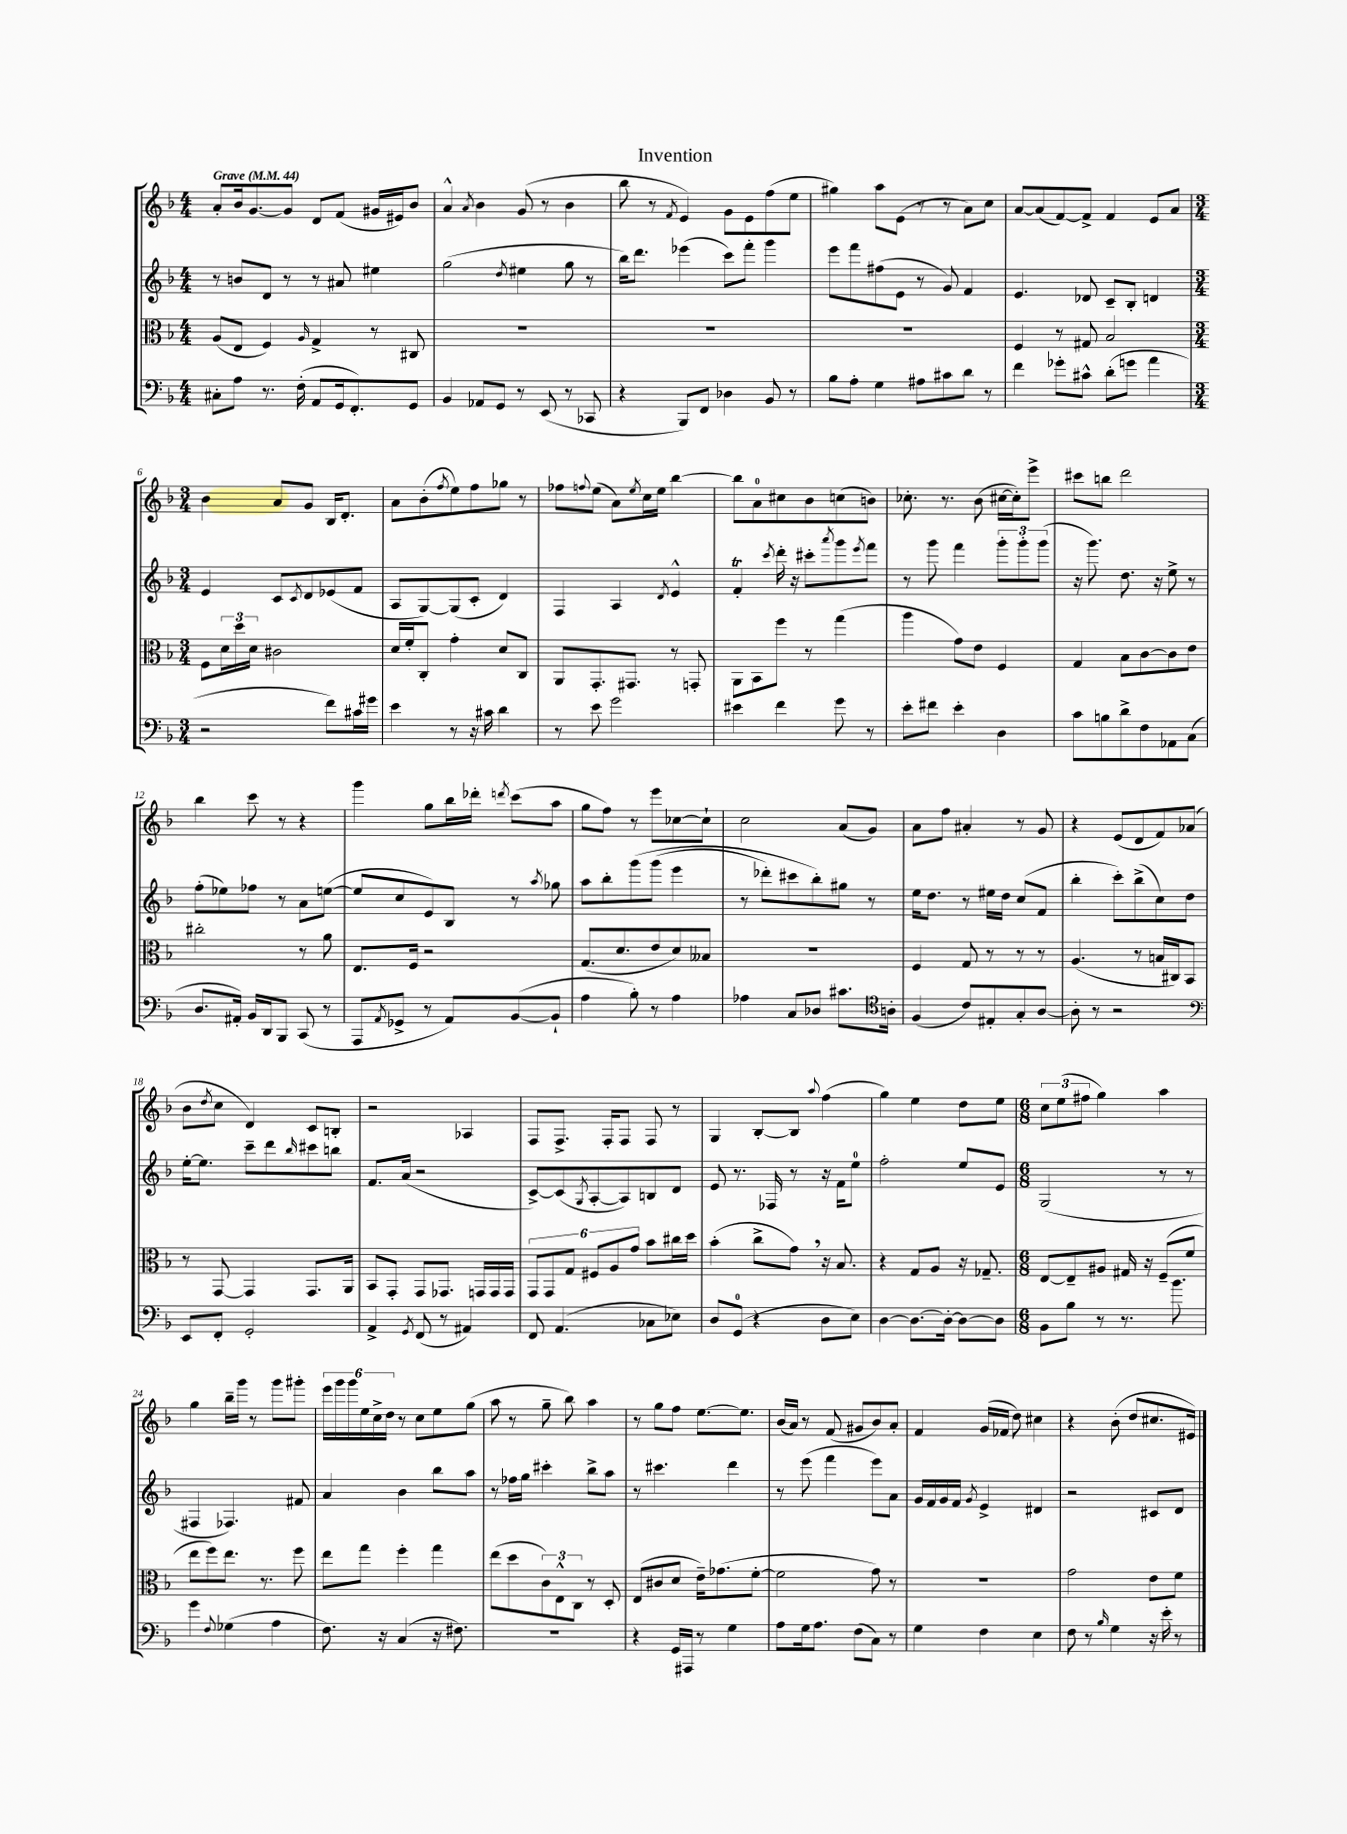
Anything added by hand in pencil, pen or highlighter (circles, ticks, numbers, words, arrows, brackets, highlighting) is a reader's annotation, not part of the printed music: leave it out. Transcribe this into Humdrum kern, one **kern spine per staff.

**kern	**kern	**kern	**kern
*staff4	*staff3	*staff2	*staff1
*clefF4	*clefC3	*clefG2	*clefG2
*k[b-]	*k[b-]	*k[b-]	*k[b-]
*M4/4	*M4/4	*M4/4	*M4/4
*MM44	*MM44	*MM44	*MM44
8C#'	(8A	8r	8a'
8A	8E	8b	16b-
.	.	.	[8.g
8.r	4F)	8d	.
.	.	8r	8g]
(16F'	.	.	.
.	16qqA	.	.
8AA	4G^	8r	8d
16GG	.	8a#	(8f
8.FF')	.	.	.
.	8r	4ee#	16g#
.	.	.	16e#)
8GG	8C#	.	8b-
=	=	=	=
4BB-	1r	(2gg	4a^^
.	.	.	8qa
8AA-	.	.	4b-
8GG	.	.	.
.	.	8qdd	.
8r	.	4ee#	(8g
(8EE	.	.	8r
8r	.	8gg	4b-
8CC-	.	8r	.
=	=	=	=
4r	1r	16bb-)	8bb-
.	.	8.ddd	.
.	.	.	8r
.	.	.	8qf
8BBB-)	.	(4eee-	4e)
8FF	.	.	.
4D-	.	8ccc)	8g
.	.	8fff'	8e
8BB-	.	4ggg	(8ff
8r	.	.	8ee
=	=	=	=
8B-	1r	8eee	4gg#)
8A'	.	8fff	.
4G	.	(8ff#	8aa
.	.	8e	(8e
8A#	.	8r	8r
8c#	.	8g)	8r
8d	.	4f	8a)
8r	.	.	8cc
=	=	=	=
4f	4F	4.e	[8a
.	.	.	(8a]
8g-'	8r	.	[8f)
8c#^^	8G#	8d-	8f^]
(8d'	2B-	8c~	4f
8g	.	8B-'	.
4a	.	4d	8e
.	.	.	8a
=	=	=	=
*M3/4	*M3/4	*M3/4	*M3/4
2r	8F	4e	4b-
.	24d	.	.
.	24dd	.	.
.	24d	.	.
.	2c#	8c	8a
.	.	8qc	.
.	.	8d	8g
8f)	.	(8e-	16B-
.	.	.	8.d'
16c#	.	8f	.
16g#	.	.	.
=	=	=	=
4e	16d	8A	8a
.	16f'	.	.
.	8C'	[8G)	(8b-'
.	.	.	8qff
8r	4g'	(8G]	8ee)
16r	.	8c'	8ff
16c#	.	.	.
4d	8d	4d)	8gg-
.	8C	.	8r
=	=	=	=
8r	8AA	4F	8ff-
.	.	.	8qqff
8e	8.GG'	.	(8ee
2g	.	4A	8a)
.	8.GG#	.	.
.	.	.	8qee
.	.	.	16cc
.	.	.	16ee
.	.	8qd	.
.	8r	4e^^	[4bb-
.	8GG'	.	.
=	=	=	=
4e#	8AA	4f'	8bb-]
.	8BB-	.	8a
.	.	8qccc	.
4f	8ff	16ddd'	8cc#
.	.	16r	.
.	8r	8ccc#'	8b-
.	.	8qaaa	.
8g	(4gg	8ggg	(8cc
.	.	8qeee	.
8r	.	8fff	8b)
=	=	=	=
8e'	4aa	8r	8.cc-'
8f#	.	8ggg	.
.	.	.	8.r
4e'	8g)	4fff	.
.	8e	.	(8b-
4D	4F	12ggg'	[16cc#
.	.	.	16cc#'])
.	.	12ggg'	.
.	.	.	8eee^
.	.	(12ggg	.
=	=	=	=
8c	4G	16r	8ccc#
.	.	8.ggg)	.
8B	.	.	8bb
8d^	8B-	8.dd	2ddd
8F	[8c	.	.
.	.	16r	.
8AA-	8c]	8ee^	.
(8C	8e	8r	.
=	=	=	=
8.D	2cc#'	(8ff'	4bb-
.	.	8ee-)	.
16AA#')	.	.	.
16BB-	.	8ff-	8ccc
16DD	.	.	.
8BBB-	.	8r	8r
(8CC	8r	8a	4r
8r	8a	([8ee	.
=	=	=	=
8AAA	8.E	8ee]	4ggg
8qAA	.	.	.
8GG-^	.	8cc	.
.	16F	.	.
8r	2r	8e)	8gg
8AA)	.	8B-	16bb-
.	.	.	16ddd-'
.	.	.	8qddd
([8BB-	.	8r	(8ccc
.	.	8qaa	.
8BB-`]	.	8gg-	8aa
=	=	=	=
4A	(8.G	8aa	8gg
.	.	8bb-'	8ff)
.	8.d	.	.
8B-')	.	&(8ggg	8r
8r	8e	(8ggg	8eee
4A	8d)	4eee	[8cc-
.	8B--	.	8cc-`]
=	=	=	=
4A-	2.r	8r	2cc
.	.	8ddd-')	.
8C	.	8ccc#	.
8D-	.	8bb-'&)	.
8.c#	.	8gg#	(8a
.	.	8r	8g)
16A'	.	.	.
=	=	=	=
*clefC4	*	*	*
(4F	4F	16ee	8a
.	.	8.dd	.
.	.	.	8ff
8c)	8G	8r	4a#'
8E#'	8r	16ee#	.
.	.	16dd	.
8G'	8r	(8cc	8r
[8A	8r	8f	8g
=	=	=	=
8A']	(4.A	4bb-'	4r
8r	.	.	.
2r	.	8ccc')	(8e
.	8r	(8bb-^	8d
.	16B	8cc)	8f)
.	16C#)	.	.
.	8BB-	8dd	(8a-
=	=	=	=
*clefF4	*	*	*
8EE	8r	[16ee'	8b-
.	.	8.ee]	.
.	.	.	8qdd
8FF'	[8GG	.	8cc
2GG'	4GG]	8ccc~	4d)
.	.	8ddd	.
.	.	16qqbb-	.
.	8.GG	8ccc#	8c
.	.	8bb	8B'
.	16AA	.	.
=	=	=	=
4AA^	8BB-	8.f	2r
.	8GG'	.	.
.	.	(16a	.
8qGG	.	.	.
(8FF	8GG	2r	.
8r	8.GG-	.	.
4AA#)	.	.	4A-
.	16GG	.	.
.	16GG	.	.
.	16GG	.	.
=	=	=	=
8FF	12GG	[8c^)	8F
.	12GG	.	.
(4.AA	.	(8c]	8.F^
.	12G	.	.
.	.	8qG	.
.	12F#	[8A'	.
.	.	.	16F'
.	12A	.	.
.	.	8A])	8F
.	12g	.	.
8C-	8b-	8B	8F
8E-)	16cc#	8d	8r
.	16dd	.	.
=	=	=	=
8D	(4b-'	8e	4G
(8GG	.	8.r	.
4r	8cc^	.	[8B-'
.	.	16F-	.
.	8g)	8r	8B-]
.	.	.	8qqaa
8D	16r	16r	(4ff
.	8.B-	16f	.
8E)	.	8ee	.
=	=	=	=
[4D	4r	2ff'	4gg)
8.D_	8G	.	4ee
.	8A	.	.
16D'_	.	.	.
8D_	16r	8ee	8dd
.	8.G-~	.	.
8D]	.	8e	8ee
=	=	=	=
*M6/8	*M6/8	*M6/8	*M6/8
8BB-	[8E	(2G	12cc
.	.	.	(12ee
8B-	8E~]	.	.
.	.	.	12ff#
8r	8A#	.	4gg)
8.r	16G#	.	.
.	16r	.	.
.	(8F~	8r	4aa
8.b-	.	.	.
.	8f	8r	.
=	=	=	=
4g	8ee	4F#	4gg
.	8ff)	.	.
8qqF	.	.	.
(4G-	8.ee	4.F-)	16bb-~
.	.	.	16ggg
.	.	.	8r
.	8.r	.	.
4A	.	.	8ggg
.	8ff	8f#	8ggg#'
=	=	=	=
8.F)	8ee	4a	24eee
.	.	.	24ggg
.	.	.	24ggg
.	8gg	.	24ee
.	.	.	24cc^
16r	.	.	.
.	.	.	24dd
(4C	4ff'	4b-	8r
.	.	.	8cc
16r	4gg	8bb-	8ee
8.F#)	.	.	.
.	.	8aa	(8gg
=	=	=	=
2.r	(8ee	8r	8aa
.	8dd	16ff-	8r
.	.	16gg	.
.	12c)	4ccc#'	8gg~
.	12E^^	.	.
.	.	.	8bb-)
.	12C	.	.
.	8r	8bb-^	4aa
.	8D'	8aa	.
=	=	=	=
4r	(8E	8r	8r
.	8c#	4.ccc#	8gg
16GG	8d	.	8ff
16AAA#	.	.	.
8r	16e~)	.	[8.ee
.	(8.g-	.	.
4G	.	4ddd	.
.	.	.	8.ee]
.	[8f'	.	.
=	=	=	=
8A	2f]	8r	(16b-
.	.	.	16a)
16G	.	(8eee	8r
8.A	.	.	.
.	.	4fff	(8f
(8F	.	.	8g#
8C)	8g)	8eee)	8b-)
8r	8r	8a	8a'
=	=	=	=
4G	2.r	16g	4f
.	.	16f	.
.	.	16g	.
.	.	16f	.
.	.	8qg	.
4F	.	4e^	(16g
.	.	.	16f-
.	.	.	8dd)
4E	.	4d#	4cc#
=	=	=	=
8F	2g	2r	4r
8r	.	.	.
16qqB-	.	.	.
4G	.	.	(8b-'
.	.	.	8dd
16r	8e	8c#	8.cc#
16e'	.	.	.
8r	8f	8d	.
.	.	.	16e#)
==	==	==	==
*-	*-	*-	*-
